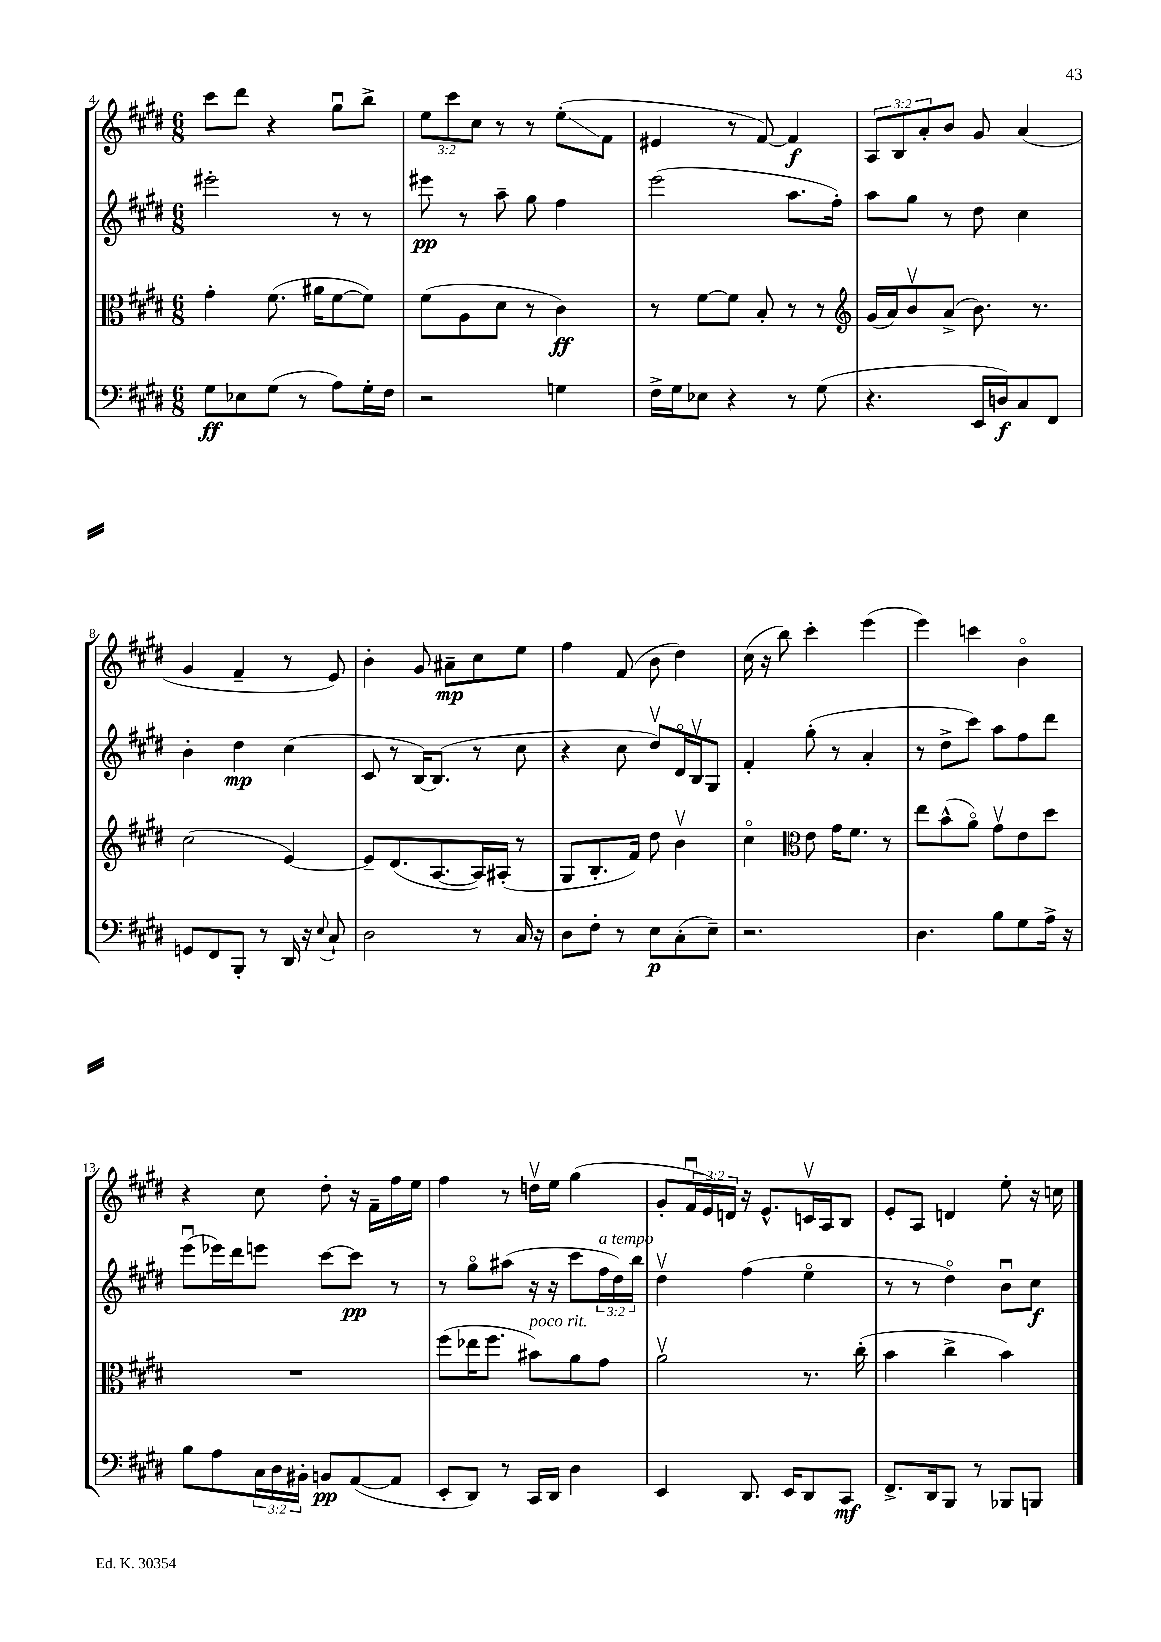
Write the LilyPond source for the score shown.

<<
\new StaffGroup <<
\new Staff = "s0" {
    \clef treble \key e \major \numericTimeSignature \time 6/8 \override Staff.TupletNumber.text = #tuplet-number::calc-fraction-text
    cis'''8 dis'''8 r4 gis''8\downbow b''8-> |
    \tuplet 3/2 { e''8 cis'''8 cis''8 } r8 r8 e''8-.\glissando( fis'8 |
    eis'4 r8 fis'8~) fis'4\f |
    \tuplet 3/2 { a8 b8 a'8-. } b'8 gis'8 a'4( |
    gis'4 fis'4-- r8 e'8) |
    b'4-. gis'8 ais'8--\mp cis''8 e''8 |
    fis''4 fis'8( b'8 dis''4) |
    cis''16( r16 b''8) cis'''4-. e'''4( |
    e'''4) c'''4 b'4\flageolet |
    r4 cis''8 dis''8-. r16 fis'16-- fis''16 e''16 |
    fis''4 r8 d''16\upbow e''16 gis''4( |
    gis'8-. \tuplet 3/2 { fis'16\downbow e'16) d'16 } r16 e'8.-^ c'16\upbow a16 b8 |
    e'8-. a8 d'4 e''8-. r16 c''16 \bar "|." |
}
\new Staff = "s1" {
    \clef treble \key e \major \numericTimeSignature \time 6/8 \override Staff.TupletNumber.text = #tuplet-number::calc-fraction-text
    eis'''2-. r8 r8 |
    eis'''8\pp r8 a''8-- gis''8 fis''4 |
    e'''2( a''8. fis''16-.) |
    a''8 gis''8 r8 dis''8 cis''4 |
    b'4-. dis''4\mp cis''4( |
    cis'8 r8 b16~) b8.( r8 cis''8 |
    r4 cis''8 dis''8\upbow) dis'16\flageolet b16\upbow gis8 |
    fis'4-. gis''8-.( r8 a'4-. |
    r8 dis''8-> cis'''8) a''8 fis''8 dis'''8 |
    e'''8\downbow( ees'''16) dis'''16 e'''8 cis'''8~ cis'''8\pp r8 |
    r8 gis''8\flageolet ais''8( r16 r16 cis'''8 \tuplet 3/2 { fis''16^\markup { \italic "a tempo" } dis''16) b''16 } |
    dis''4\upbow fis''4( e''4\flageolet |
    r8 r8 dis''4\flageolet) b'8\downbow cis''8\f \bar "|." |
}
\new Staff = "s2" {
    \clef alto \key e \major \numericTimeSignature \time 6/8
    gis'4-. fis'8.( ais'16 fis'8~ fis'8) |
    fis'8( a8 dis'8 r8 cis'4\ff) |
    r8 fis'8~ fis'8 b8-. r8 r8 |
    \clef treble gis'16( a'16) b'8\upbow a'8->( b'8.) r8. |
    cis''2( e'4~) |
    e'8-- dis'8.( a8.~ a16) ais16-.( r8 |
    gis8 b8.-. fis'16) dis''8 b'4\upbow |
    cis''4\flageolet \clef alto e'8 gis'16 fis'8. r8 |
    e''8 b'8-^( a'8\flageolet) gis'8\upbow e'8 dis''8 |
    R2. |
    fis''8( ees''16 fis''8. bis'8^\markup { \italic "poco rit." }) a'8 gis'8 |
    a'2\upbow r8. cis''16-.( |
    b'4 cis''4-> b'4) \bar "|." |
}
\new Staff = "s3" {
    \clef bass \key e \major \numericTimeSignature \time 6/8 \override Staff.TupletNumber.text = #tuplet-number::calc-fraction-text
    gis8\ff ees8 gis8( r8 a8) gis16-. fis16 |
    r2 g4 |
    fis16-> gis16 ees8 r4 r8 gis8( |
    r4. e,16 d16\f) cis8 fis,8 |
    g,8 fis,8 b,,8-. r8 dis,16 r16 \appoggiatura { e8 } cis8-! |
    dis2 r8 cis16 r16 |
    dis8 fis8-. r8 e8\p cis8-.( e8--) |
    r2. |
    dis4. b8 gis8 a16-> r16 |
    b8 a8 \tuplet 3/2 { cis16 dis16 bis,16-. } b,8\pp a,8~( a,8 |
    e,8-. dis,8) r8 cis,16 dis,16 dis4 |
    e,4 dis,8. e,16 dis,8 cis,8\mf |
    fis,8.-> dis,16 b,,8 r8 bes,,8 b,,8 \bar "|." |
}
>>
>>
\layout { \context { \Score currentBarNumber = #4 } }
